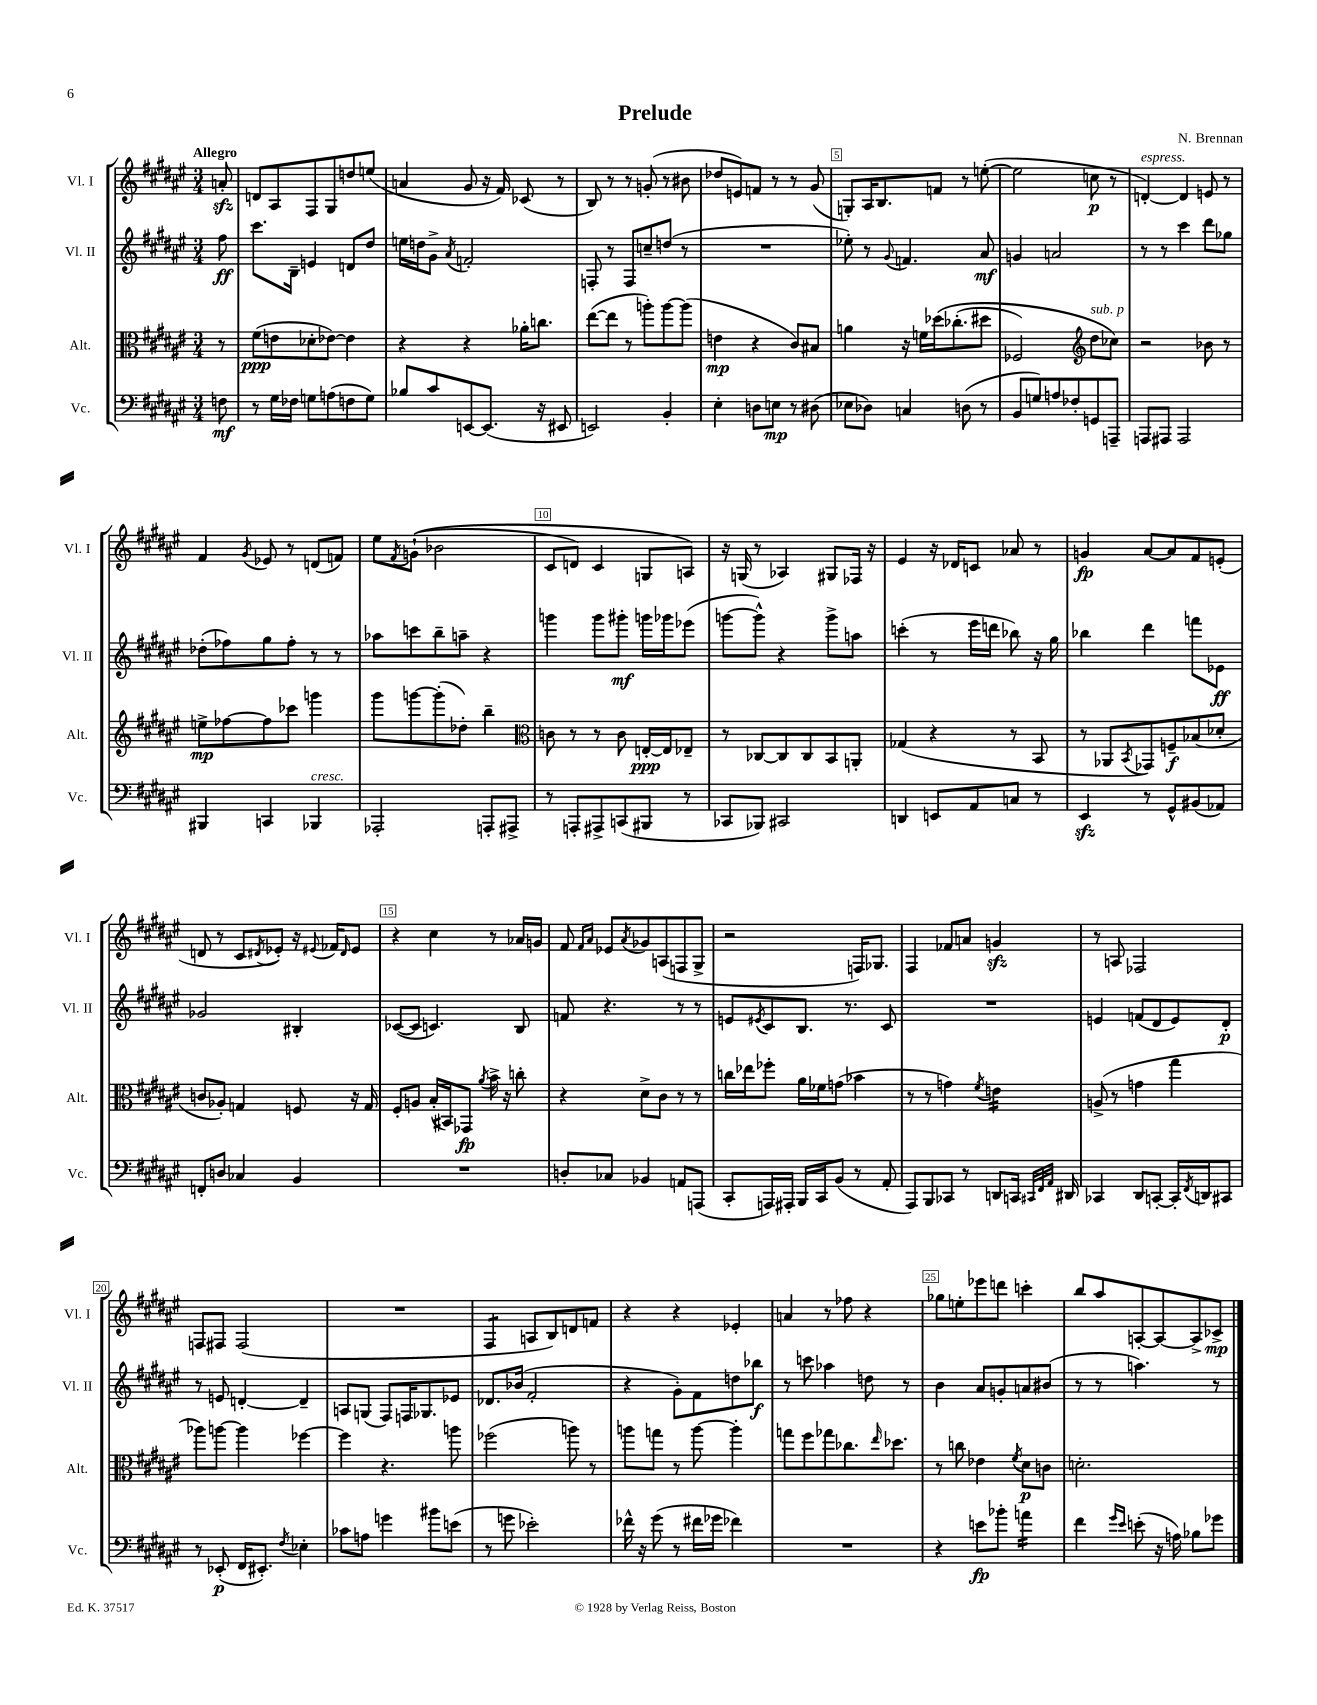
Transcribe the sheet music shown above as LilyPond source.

\header { title = "Prelude" composer = "N. Brennan" }
<<
\new StaffGroup <<
\new Staff = "s0" \with { instrumentName = "Vl. I" shortInstrumentName = "Vl. I" } {
    \clef treble \key fis \major \numericTimeSignature \time 3/4 \partial 8 \tempo "Allegro"
    a'8-.\sfz |
    d'8 ais8 fis8 gis8 d''8 e''8( |
    a'4 gis'8 r16 fis'16) ces'8( r8 |
    b8) r8 r8 g'8-.( r8 bis'8 |
    des''8 e'8) f'8 r8 r8 gis'8( |
    g8-.) ais16 b8. f'8 r8 e''8~-.( |
    e''2 c''8\p r8 |
    d'4~-.^\markup { \italic "espress." }) d'4 e'8 r8 |
    fis'4 \acciaccatura { gis'8 } ees'8 r8 d'8( f'8) |
    eis''8 \acciaccatura { fis'8 } g'8-!(\( bes'2 |
    cis'8 d'8) cis'4 g8 a8\) |
    r16 g16( r8 aes4) gis8 fes16 r16 |
    eis'4 r16 des'16 c'8 aes'8 r8 |
    g'4\fp ais'8~ ais'8 fis'8 e'8-.( |
    d'8 r8 cis'8 \acciaccatura { dis'8 } ees'8-.) r16 \appoggiatura { eis'8 } fes'16 \grace { dis'16 } eis'8 |
    r4 cis''4 r8 aes'16 g'16 |
    fis'8 \grace { fis'16 ais'16 } ees'8 \acciaccatura { ais'8 } ges'8 a8( f8 gis8-> |
    r2 f16) ges8. |
    fis4 fes'8 a'8 g'4\sfz |
    r8 a8 fes2 |
    f8 fis8 fis2( |
    R2. |
    fis4:8 a8 b8) d'8 f'8 |
    r4 r4 ees'4-. |
    a'4 r8 fes''8 r4 |
    ges''8 e''8-. ees'''8 d'''8 c'''4-. |
    b''8 ais''8 a8~-. a8~ a8-> ces'8->\mp \bar "|." |
}
\new Staff = "s1" \with { instrumentName = "Vl. II" shortInstrumentName = "Vl. II" } {
    \clef treble \key fis \major \numericTimeSignature \time 3/4 \partial 8
    fis''8\ff |
    cis'''8. b16-- e'4 d'8 dis''8 |
    e''16 d''16 gis'8-> \acciaccatura { ais'8 } f'2-. |
    f8-. r8 f8 c''8-- d''8( r8 |
    R2. |
    ees''8-.) r8 \appoggiatura { gis'8 } f'4. ais'8\mf |
    g'4 a'2 |
    r8 r8 cis'''4 dis'''8 ges''8 |
    des''8-.( fes''8) gis''8 fes''8-. r8 r8 |
    aes''8 c'''8 b''8-- a''8-- r4 |
    g'''4 g'''8 gis'''8-.\mf g'''16 ges'''16 ees'''8( |
    g'''8~ g'''8-^) r4 g'''8-> a''8 |
    c'''4-.( r8 eis'''16 d'''16 bes''8) r16 gis''16 |
    bes''4 dis'''4 f'''8 ees'8\ff |
    ges'2 bis4-. |
    ces'8~( ces'8 c'4.) b8 |
    f'8 r4. r8 r8 |
    e'8 \acciaccatura { eis'8 } cis'8 b8. r8. cis'8 |
    R2. |
    e'4 f'8( dis'8 e'8) dis'8-.\p |
    r8 e'8 d'4~-. d'4-- |
    a8 g8( fis8) f16 ges8. ees'8 |
    des'8. bes'16( fis'2-. |
    r4 gis'8-.) fis'8 d''8 bes''8\f |
    r8 c'''8 aes''4 d''8 r8 |
    b'4 ais'8 g'8-. a'8 bis'8( |
    r8 r8 a''4.) r8 \bar "|." |
}
\new Staff = "s2" \with { instrumentName = "Alt." shortInstrumentName = "Alt." } {
    \clef alto \key fis \major \numericTimeSignature \time 3/4 \partial 8
    r8 |
    fis'8\ppp( e'8 des'8-. ees'8~) ees'4 |
    r4 r4 aes'16-. c''8. |
    eis''8~( eis''8 r8 a''8-.) a''8~ a''8( |
    e'4\mp r4 cis'8) bis8 |
    a'4 r16 f'16 des''16\( ces''8.-.( dis''8 |
    fes2) \clef treble dis''8^\markup { \italic "sub. p" } ces''8\) |
    r2 bes'8 r8 |
    e''8->\mp fes''8~ fes''8 ces'''8 g'''4 |
    gis'''8 g'''8~ g'''8-.( des''8-.) b''4-- |
    \clef alto c'8 r8 r8 c'8 e16~-.\ppp e16 ees8-- |
    r8 ces8~ ces8 ces8 b,8 a,8-. |
    ges4( r4 r8 b,8 |
    r8 aes,8 \acciaccatura { b,8 } ges,8) f8--\f bes8( des'8-. |
    c'8 aes8-.) g4 f8 r16 g16 |
    fis8-. a8 b16-.( bis,16) ges,8\fp \acciaccatura { ais'8 } b'16-> r16 c''8-. |
    r4 dis'8-> cis'8 r8 r8 |
    c''16 ees''16 fes''8-. ais'16 fes'16 g'8( bes'4 |
    r8 r8 g'4) \acciaccatura { fis'8 } e'4:16 |
    a8->( r8 g'4 gis''4 |
    aes''8) a''8~ a''4 fes''4~ |
    fes''4 r4. a''8 |
    fes''2( a''8) r8 |
    a''8 g''8 r8 a''8~ a''4-. |
    g''8 fis''8 ges''8 ces''8. \grace { eis''16 } des''8. |
    r8 c''8 ees'4 \acciaccatura { fis'8 } dis'8\p c'8 |
    d'2.-. \bar "|." |
}
\new Staff = "s3" \with { instrumentName = "Vc." shortInstrumentName = "Vc." } {
    \clef bass \key fis \major \numericTimeSignature \time 3/4 \partial 8
    f8\mf |
    r8 gis16 fes16 g8 a8( f8 g8) |
    bes8 cis'8 e,8~ e,8.( r16 eis,8 |
    e,2) b,4-. |
    eis4-. d8 e8\mp r8 dis8( |
    ees8 des8) c4 d8( r8 |
    b,8 g8) a8 fes8-. g,8 a,,8-- |
    a,,8 ais,,8 ais,,2 |
    bis,,4 c,4 bes,,4^\markup { \italic "cresc." } |
    aes,,2-. a,,8-. ais,,8-> |
    r8 a,,8-. ais,,8-> c,8( bis,,8 r8 |
    ces,8 bes,,8) cis,2 |
    d,4 e,8 ais,8 c8 r8 |
    eis,4\sfz r8 gis,8-^ bis,8( aes,8) |
    f,8-. d8 ces4 b,4 |
    R2. |
    d8-. ces8 bes,4 a,8 a,,8( |
    cis,8-. a,,16) ais,,16-. b,,16 cis,16 b,8( r8 ais,8-. |
    ais,,8) b,,8 ces,8 r8 d,8 c,16 \grace { cis,32 fis,32 ais,32 } dis,16 |
    ces,4 dis,8 c,8~-. c,16-. \acciaccatura { fis,8 } d,16 cis,8 |
    r8 ees,8-.\p( fis,16 eis,8.-.) \acciaccatura { fis8 } ees4-. |
    ces'8 a8 g'4 bis'8 e'8( |
    r8 g'8 ees'2-.) |
    fes'16-^ r16 gis'8( r8 fis'16 ges'16 fes'4) |
    R2. |
    r4 e'8\fp bes'8-. a'4:16 |
    fis'4 \grace { gis'16 eis'16 } e'8-.( r16 a16) bes8 ges'8 \bar "|." |
}
>>
>>
\layout { \context { \Score \override BarNumber.break-visibility = ##(#f #t #t) barNumberVisibility = #(every-nth-bar-number-visible 5) \override BarNumber.stencil = #(make-stencil-boxer 0.1 0.3 ly:text-interface::print) } }
